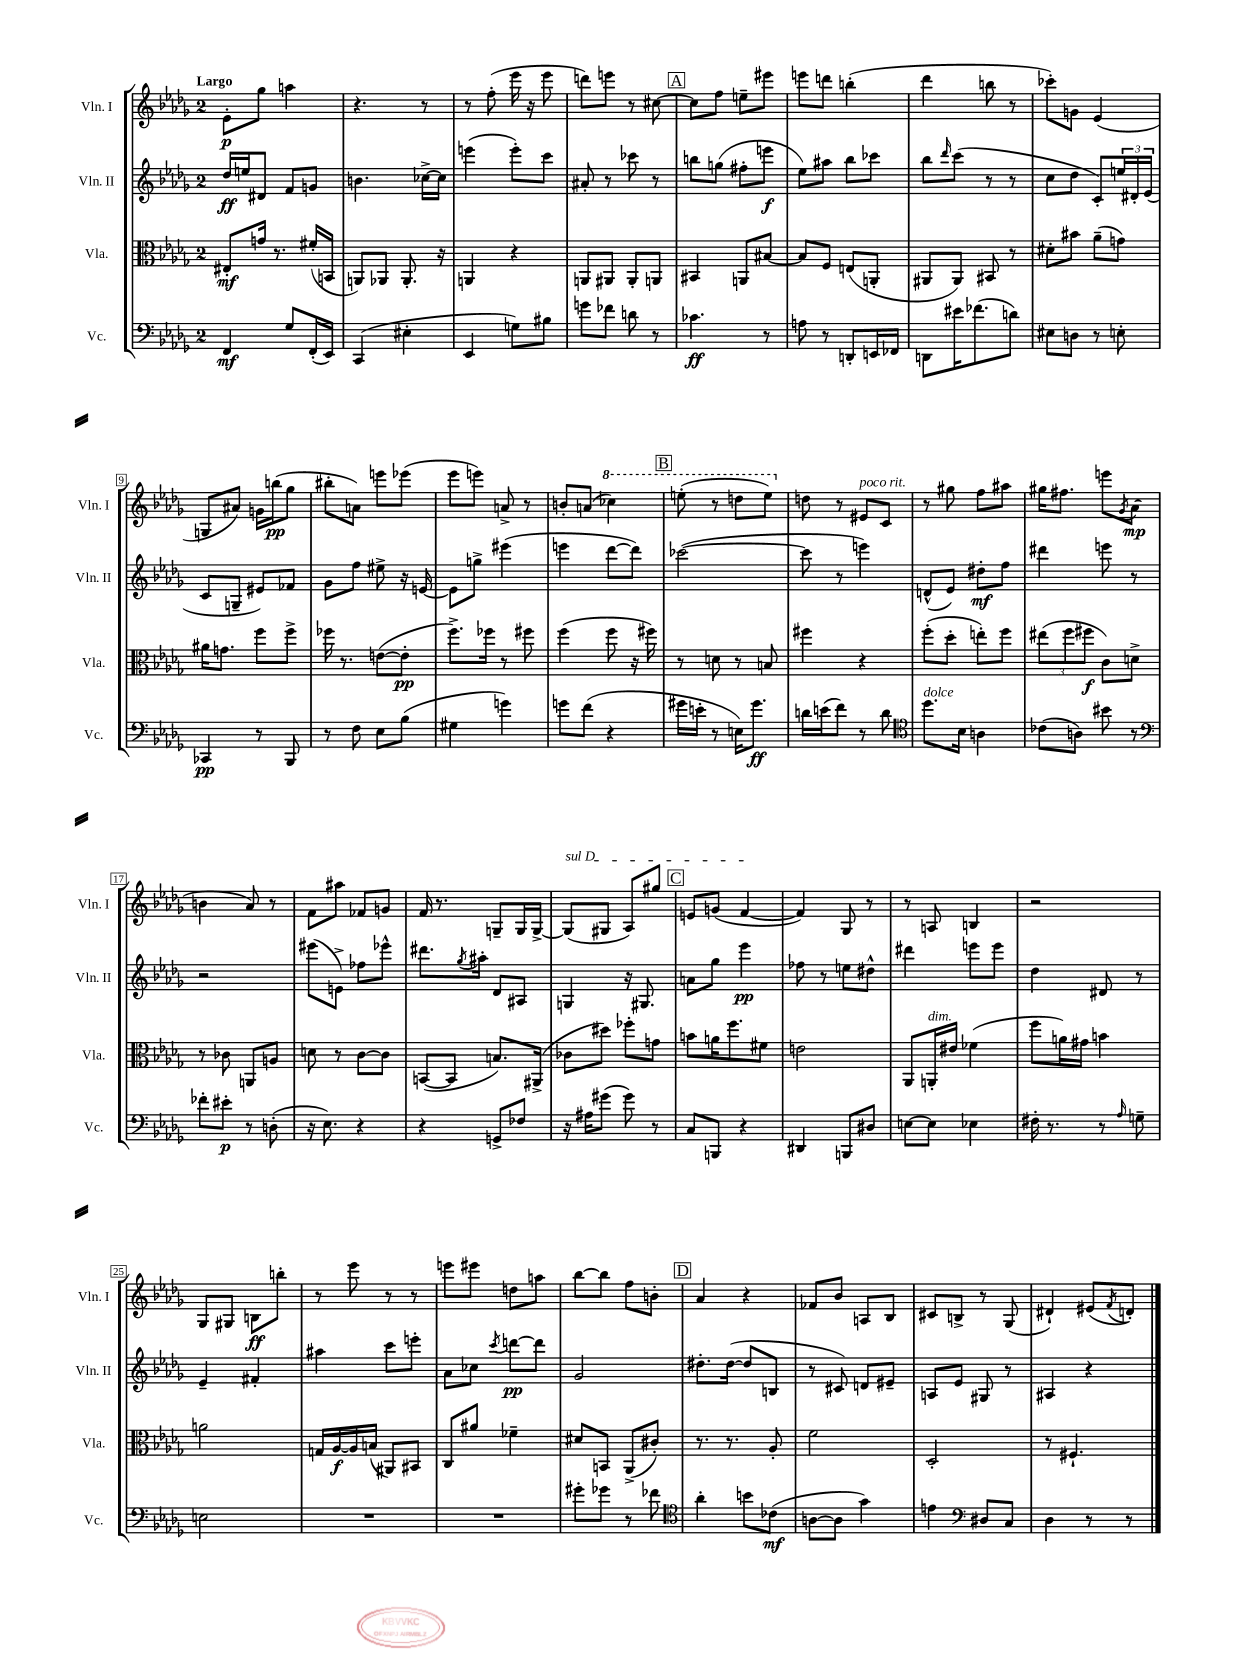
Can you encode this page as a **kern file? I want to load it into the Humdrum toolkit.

**kern	**dynam	**kern	**dynam	**kern	**dynam	**kern	**dynam
*part4	*part4	*part3	*part3	*part2	*part2	*part1	*part1
*staff4	*staff4	*staff3	*staff3	*staff2	*staff2	*staff1	*staff1
*I"Vc.	*	*I"Vla.	*	*I"Vln. II	*	*I"Vln. I	*
*I'Vc.	*	*I'Vla.	*	*I'Vln. II	*	*I'Vln. I	*
*clefF4	*	*clefC3	*	*clefG2	*	*clefG2	*
*k[b-e-a-d-g-]	*	*k[b-e-a-d-g-]	*	*k[b-e-a-d-g-]	*	*k[b-e-a-d-g-]	*
*M2/4	*	*M2/4	*	*M2/4	*	*M2/4	*
=1	=1	=1	=1	=1	=1	=1	=1
!	!	!	!	!	!	!LO:TX:a:B:t=Largo	!
4FF/	mf	8E#X'/L	mf	16dd-/LL	ff	8e-'\L	p
.	.	.	.	16een/J	.	.	.
.	.	16gn/Jk	.	8d#X/J	.	8gg-\J	.
.	.	8.r	.	.	.	.	.
8G-/L	.	.	.	8f/L	.	4aan\	.
(16FF'/L	.	(16f#X'/LL	.	8gn/J	.	.	.
16EE-/JJ)	.	16BBn/JJ	.	.	.	.	.
=2	=2	=2	=2	=2	=2	=2	=2
(4CC/	.	8AAn/L)	.	4.bn\	.	4.r	.
.	.	8AA-X/J	.	.	.	.	.
4E#X'\	.	8.AA-'/	.	.	.	.	.
.	.	.	.	[16cc-X^\LL	.	8r	.
.	.	16r	.	16cc-\JJ]	.	.	.
=3	=3	=3	=3	=3	=3	=3	=3
4EE-/	.	4AAn/	.	(4eeen\	.	8r	.
.	.	.	.	.	.	(8ff'\	.
8Gn\L)	.	4r	.	8eee'\L)	.	16eee-\	.
.	.	.	.	.	.	16r	.
8B#X\J	.	.	.	8ccc\J	.	8eee-\	.
=4	=4	=4	=4	=4	=4	=4	=4
8gn\L	.	8AAn/L	.	8a#X'/	.	8dddn\L)	.
8f-X\J	.	8AA#X/J	.	8r	.	8eeen\J	.
8dn\	.	8AA#'/L	.	8ccc-X\	.	8r	.
8r	.	8AAn/J	.	8r	.	[8cc#X\	.
!!LO:REH:place=s1:t=A
=5	=5	=5	=5	=5	=5	=5	=5
4.c-X\	ff	4BB#X/	.	8bbn\L	.	8cc#\L]	.
.	.	.	.	(8ggn\J	.	8ff\J	.
.	.	8AAn/L	.	8ff#X'\L	.	8een~\L	.
8r	.	[8B#X/J	.	8eeen\J	f	8eee#X\J	.
=6	=6	=6	=6	=6	=6	=6	=6
8An\	.	8B#/L]	.	8ee-\L)	.	8eeen\L	.
8r	.	8F/J	.	8aa#X\J	.	8dddn\J	.
8DDn'/L	.	(8En/L	.	8bb-\L	.	(4bbn'\	.
16EEn/L	.	8AAn'/J	.	8ccc-X\J	.	.	.
16FF-X/JJ	.	.	.	.	.	.	.
=7	=7	=7	=7	=7	=7	=7	=7
8DDn\L	.	8AA#X/L	.	8bb-\L	.	4ddd-\	.
.	.	.	.	16qqddd-/	.	.	.
16e#X\K	.	8AA#/J)	.	(8ccc\J	.	.	.
(8.f-X\	.	.	.	.	.	.	.
.	.	8BB#X/	.	8r	.	8bbn\	.
8dn\J)	.	8r	.	8r	.	8r	.
=8	=8	=8	=8	=8	=8	=8	=8
8E#X\L	.	8d#X'\L	.	8cc\L	.	8ccc-X'\L)	.
8Dn\J	.	8b#X\J	.	8dd-\J	.	8gn\J	.
8r	.	(8a-~\L	.	8c'/L)	.	(4e-/	.
8En'\	.	8gn\J)	.	24een/L	.	.	.
.	.	.	.	24d#X'/	.	.	.
.	.	.	.	(24e-/JJ	.	.	.
!!LO:LB:g=z
=9	=9	=9	=9	=9	=9	=9	=9
4CC-X/	pp	16a#X\KL	.	8c/L	.	8Gn/L	.
.	.	8.gn\J	.	.	.	.	.
.	.	.	.	8Gn~/J	.	8a#X/J)	.
8r	.	8ff\L	.	8e#X/L)	.	16gn\LL	.
.	.	.	.	.	.	(16bbn\J	pp
8BBB-/	.	8ff^\J	.	8f-X/J	.	8gg-\J	.
=10	=10	=10	=10	=10	=10	=10	=10
8r	.	16ff-X\	.	8g-\L	.	8bb#X'\L	.
.	.	8.r	.	.	.	.	.
8F\	.	.	.	8ff\J	.	8an\J)	.
8E-\L	.	([8en\L	.	8ee#X^\	.	8eeen\L	.
(8B-\J	.	8e'\J]	pp	16r	.	(8eee-X\J	.
.	.	.	.	[16en/	.	.	.
=11	=11	=11	=11	=11	=11	=11	=11
4G#X\	.	8.ff^\L)	.	8e\L]	.	8eee-\L	.
.	.	.	.	8ggn^\J	.	8eeen\J)	.
.	.	16ff-X\Jk	.	.	.	.	.
4gn\)	.	8r	.	(4eee#X\	.	8an^/	.
.	.	8ff#X\	.	.	.	8r	.
=12	=12	=12	=12	=12	=12	=12	=12
8gn\L	.	(4ff\	.	4eeen\	.	8bn'/L	.
(8f\J	.	.	.	.	.	(8an/J	.
*	*	*	*	*	*	*8va	*
4r	.	8ff\	.	[8ddd-\L	.	4ccc-X\)	.
.	.	16r	.	8ddd-\J])	.	.	.
.	.	16ff#X\)	.	.	.	.	.
!!LO:REH:place=s1:t=B
=13	=13	=13	=13	=13	=13	=13	=13
16g#X\LL	.	8r	.	([2ccc-X\	.	(8eeen'\	.
16en'\JJ	.	.	.	.	.	.	.
8r	.	8dn\	.	.	.	8r	.
16En\KL)	.	8r	.	.	.	8dddn\L	.
8.g#\J	ff	.	.	.	.	.	.
.	.	8Bn/	.	.	.	8eee\J)	.
=14	=14	=14	=14	=14	=14	=14	=14
*	*	*	*	*	*	*X8va	*
16dn\LL	.	4ff#X\	.	8ccc-\]	.	8ddn\	.
(16en\J	.	.	.	.	.	.	.
8f\J)	.	.	.	8r	.	8r	.
!	!	!	!	!	!	!LO:TX:a:i:t=poco rit.	!
8r	.	4r	.	4eeen\)	.	8e#X/L	.
8d\	.	.	.	.	.	8c/J	.
=15	=15	=15	=15	=15	=15	=15	=15
*clefC4	*	*	*	*	*	*	*
!LO:TX:a:i:t=dolce	!	!	!	!	!	!	!
8.dd-\L	.	(8ff'\L	.	(8dn^^/L	.	8r	.
.	.	8dd-'\J	.	8e-/J)	.	8gg#X\	.
16B-\Jk	.	.	.	.	.	.	.
4An\	.	8een'\L)	.	8dd#X'\L	mf	8ff\L	.
.	.	8ff\J	.	8ff\J	.	8aa#X\J	.
=16	=16	=16	=16	=16	=16	=16	=16
(8c-X\L	.	(12ee#X\L	.	4ddd#X\	.	16gg#X\KL	.
.	.	.	.	.	.	8.ff#X\J	.
.	.	12ff\	.	.	.	.	.
8An\J)	.	.	.	.	.	.	.
.	.	12ff#X\J	f	.	.	.	.
8b#X\	.	8c\L)	.	8eeen\	.	8eeen\L	.
.	.	.	.	.	.	8qg-/	.
8r	.	8dn^\J	.	8r	.	(8a-\J	mp
!!LO:LB:g=z
=17	=17	=17	=17	=17	=17	=17	=17
*clefF4	*	*	*	*	*	*	*
8f-X'\L	.	8r	.	2r	.	4bn\	.
8e#X'\J	p	8c-X\	.	.	.	.	.
8r	.	8AAn/L	.	.	.	8a-/)	.
(8Dn'\	.	8An/J	.	.	.	8r	.
=18	=18	=18	=18	=18	=18	=18	=18
16r	.	8dn\	.	(8eee#X\L	.	8f\L	.
8.E-\)	.	.	.	.	.	.	.
.	.	8r	.	8en^\J)	.	8aa#X\J	.
4r	.	[8c\L	.	8ff-X\L	.	8f-X/L	.
.	.	8c\J]	.	8eee-X^^\J	.	8gn/J	.
=19	=19	=19	=19	=19	=19	=19	=19
4r	.	([8BBn/L	.	8.ddd#X\L	.	16f/	.
.	.	.	.	.	.	8.r	.
.	.	8BB/J]	.	.	.	.	.
.	.	.	.	8qgg-/	.	.	.
.	.	.	.	16aa#X'\Jk	.	.	.
8GGn^/L	.	8.Bn/L)	.	8d-/L	.	8Gn~/L	.
8F-X/J	.	.	.	8A#X/J	.	16G/L	.
.	.	(16AA#X^/Jk	.	.	.	[16G^/JJ	.
=20	=20	=20	=20	=20	=20	=20	=20
!	!	!	!	!	!	!LO:TX:a:i:t=sul D	!
16r	.	8c-X\L	.	4Gn/	.	(8G/L]	.
16A#X\KL	.	.	.	.	.	.	.
(8g#X\J	.	8dd#X\J)	.	.	.	8G#X/J	.
8g#\)	.	8ff-X'\L	.	16r	.	8A-/L)	.
.	.	.	.	8.G#X/	.	.	.
8r	.	8gn\J	.	.	.	8gg#X/J	.
!!LO:REH:place=s1:t=C
=21	=21	=21	=21	=21	=21	=21	=21
8C/L	.	8bn\L	.	8an\L	.	8en/L	.
8BBBn/J	.	16an\K	.	8gg-\J	.	(8gn/J	.
.	.	8.ff\	.	.	.	.	.
4r	.	.	.	4eee-\	pp	[4f/	.
.	.	8f#X\J	.	.	.	.	.
=22	=22	=22	=22	=22	=22	=22	=22
4DD#X/	.	2en\	.	8ff-X\	.	4f/])	.
.	.	.	.	8r	.	.	.
8BBBn/L	.	.	.	8een\L	.	8G-/	.
8D#X/J	.	.	.	8dd#X^^\J	.	8r	.
=23	=23	=23	=23	=23	=23	=23	=23
[8En\L	.	8AA-/L	.	4ddd#X\	.	8r	.
!	!	!LO:TX:a:i:t=dim.	!	!	!	!	!
8E\J]	.	16AAn'/L	.	.	.	8An/	.
.	.	16e#X/JJ	.	.	.	.	.
4E-X\	.	(4f-X\	.	8eeen\L	.	4Bn/	.
.	.	.	.	8eee\J	.	.	.
=24	=24	=24	=24	=24	=24	=24	=24
16F#X'\	.	8ff\L	.	4dd-\	.	2r	.
8.r	.	.	.	.	.	.	.
.	.	16an\L)	.	.	.	.	.
.	.	16g#X\JJ	.	.	.	.	.
8r	.	4bn\	.	8d#X/	.	.	.
16qqA-/	.	.	.	.	.	.	.
8Gn~\	.	.	.	8r	.	.	.
!!LO:LB:g=z
=25	=25	=25	=25	=25	=25	=25	=25
2En\	.	2an\	.	4e-~/	.	8G-/L	.
.	.	.	.	.	.	8G#X/J	.
.	.	.	.	4f#X'/	.	8Bn\L	ff
.	.	.	.	.	.	8bbn'\J	.
=26	=26	=26	=26	=26	=26	=26	=26
2r	.	16Gn/LL	.	4aa#X\	.	8r	.
.	.	[16A-/	f	.	.	.	.
.	.	16A-/]	.	.	.	8eee-\	.
.	.	(16Bn/JJ	.	.	.	.	.
.	.	8AA#X/L)	.	8ccc\L	.	8r	.
.	.	8BB#X/J	.	8eeen'\J	.	8r	.
=27	=27	=27	=27	=27	=27	=27	=27
2r	.	8C/L	.	8a-\L	.	8eeen\L	.
.	.	8a#X/J	.	8cc-X\J	.	8eee#X\J	.
.	.	.	.	8qccc/	.	.	.
.	.	4f-X~\	.	[8dddn\L	pp	8ddn\L	.
.	.	.	.	8ddd\J]	.	8aan\J	.
=28	=28	=28	=28	=28	=28	=28	=28
8g#X'\L	.	8d#X/L	.	2g-/	.	[8bb-\L	.
8g-X\J	.	8BBn/J	.	.	.	8bb-\J]	.
8r	.	(8AA-^/L	.	.	.	8ff\L	.
8f-X\	.	8c#X'/J)	.	.	.	8bn'\J	.
!!LO:REH:place=s1:t=D
=29	=29	=29	=29	=29	=29	=29	=29
*clefC4	*	*	*	*	*	*	*
4a-'\	.	8.r	.	8.dd#X'\L	.	4a-/	.
.	.	8.r	.	([16dd#\Jk	.	.	.
8bn\L	.	.	.	8dd#/L]	.	4r	.
(8c-X\J	mf	8A-'/	.	8Bn/J	.	.	.
=30	=30	=30	=30	=30	=30	=30	=30
[8An\L	.	2f\	.	8r	.	8f-X/L	.
8A\J]	.	.	.	8c#X/)	.	8b-/J	.
4g-\)	.	.	.	8dn/L	.	8An/L	.
.	.	.	.	8e#X~/J	.	8B-/J	.
=31	=31	=31	=31	=31	=31	=31	=31
4en\	.	2D-'/	.	8An/L	.	8c#X/L	.
.	.	.	.	8e-/J	.	8Bn^/J	.
*clefF4	*	*	*	*	*	*	*
8D#X/L	.	.	.	8G#X/	.	8r	.
8C/J	.	.	.	8r	.	(8G-/	.
=32	=32	=32	=32	=32	=32	=32	=32
4D-\	.	8r	.	4A#X/	.	4d#X`/)	.
.	.	4.F#X`/	.	.	.	.	.
8r	.	.	.	4r	.	(8e#X/L	.
.	.	.	.	.	.	8qf/	.
8r	.	.	.	.	.	8dn'/J)	.
==	==	==	==	==	==	==	==
*-	*-	*-	*-	*-	*-	*-	*-
